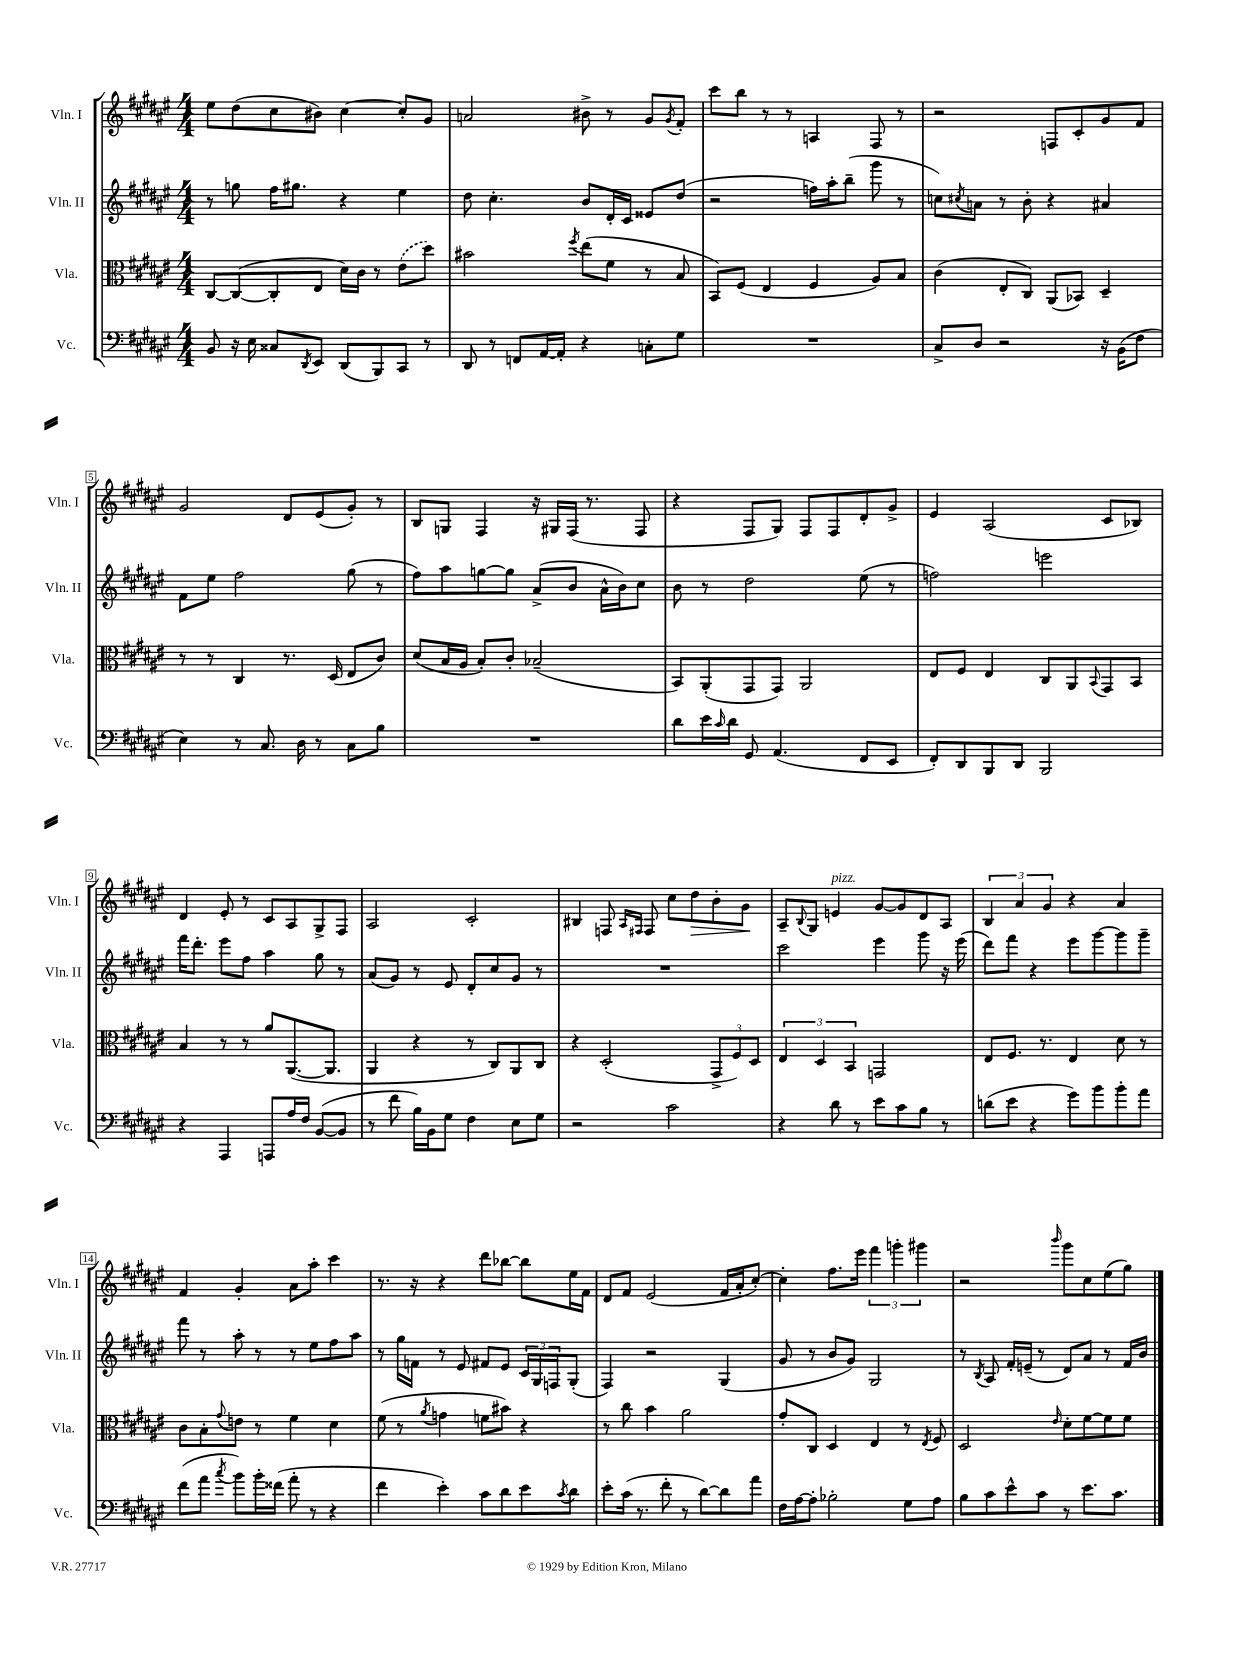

**kern	**kern	**kern	**kern
*staff4	*staff3	*staff2	*staff1
*clefF4	*clefC3	*clefG2	*clefG2
*k[f#c#g#d#a#e#]	*k[f#c#g#d#a#e#]	*k[f#c#g#d#a#e#]	*k[f#c#g#d#a#e#]
*M4/4	*M4/4	*M4/4	*M4/4
8BB/	[8C#/L	8r	8ee#\L
16r	(8C#/_	8gg\	(8dd#\
16E#\	.	.	.
8C##/L	8C#'/]	16ff#\LK	8cc#\
.	.	8.gg#\J	.
8qDD#/	.	.	.
8EE#/J	8E#/J	.	8b#\J)
(8DD#/L	16d#\LL)	4r	[4cc#\
.	16c#\JJ	.	.
8BBB/)	8r	.	.
8CC#/J	(8e#\L	4ee#\	8cc#'/]L
8r	8dd#\J)	.	8g#/J
=	=	=	=
8DD#/	2b#\	8dd#\	2a/
8r	.	4.cc#'\	.
8FF/L	.	.	.
[16AA#/L	.	.	.
16AA#'/]JJ	.	.	.
.	8qff#/	.	.
4r	(8ee#\L	8b/L	8b#^\
.	8f#\J	16d#'/L	8r
.	.	16c#/JJ	.
8C'\L	8r	8e##/L	8g#/L
.	.	.	8qg#/
8G#\J	8B/	(8dd#/J	8f#'/J
=	=	=	=
1r	8BB/L)	2r	8ccc#\L
.	(8F#/J	.	8bb\J
.	4E#/	.	8r
.	.	.	8r
.	4F#/	16ff\LL)	4A/
.	.	16aa#'\J	.
.	.	(8bb~\J	.
.	8A#/L)	8ggg#\	8F#/
.	8B/J	8r	8r
=	=	=	=
8C#^/L	(4c#\	8cc\L)	2r
.	.	8qcc#/	.
8D#/J	.	8a\J	.
2r	8E#'/L	8r	.
.	8C#/J)	8b'\	.
.	(8AA#/L	4r	8F/L
.	8BB-/J)	.	8c#'/
16r	4D#~/	4a#/	8g#/
(16BB\LK	.	.	.
8F#\J	.	.	8f#/J
=	=	=	=
4E#\)	8r	8f#\L	2g#/
.	8r	8ee#\J	.
8r	4C#/	2ff#\	.
8.C#/	.	.	.
.	8.r	.	8d#/L
16D#\	.	.	.
8r	.	.	(8e#/
.	(16D#/	.	.
8C#\L	8E#/L	(8gg#\	8g#'/J)
8B\J	8c#/J)	8r	8r
=	=	=	=
1r	(8d#/L	8ff#\L)	8B/L
.	16B/L	8aa#\	8G/J
.	16A#/JJ	.	.
.	8B'/L)	[8gg\	4F#/
.	8c#'/J	8gg\]J	.
.	(2B-~/	(8a#^/L	16r
.	.	.	16G#/LL
.	.	8b/J	(16F#/JJ
.	.	.	8.r
.	.	16a#^^\LL	.
.	.	16b\J)	.
.	.	8cc#\J	8F#/
=	=	=	=
8d#\L	8BB/L)	8b\	4r
16e#\L	(8AA#'/	8r	.
16qqc#/	.	.	.
16d#\JJ	.	.	.
8GG#/	8GG#/	2dd#\	8F#/L
(4.AA#/	8GG#/J)	.	8G#/J)
.	2AA#/	.	8F#/L
.	.	.	8F#/
8FF#/L	.	(8ee#\	8d#'/
8EE#/J	.	8r	8g#^/J
=	=	=	=
8FF#'/L)	8E#/L	2ff\)	4e#/
8DD#/	8F#/J	.	.
8BBB/	4E#/	.	(2A#/
8DD#/J	.	.	.
2BBB/	8C#/L	2eee\	.
.	8AA#/	.	.
.	8qqBB/	.	.
.	8GG#/	.	8c#/L
.	8BB/J	.	8B-/J)
=	=	=	=
4r	4B/	16fff#\LK	4d#/
.	.	8.ddd#'\J	.
4AAA#/	8r	8eee#\L	8e#'/
.	8r	8ff#\J	8r
8AAA/L	8a#/L	4aa#\	8c#/L
16A#/L	([8.AA#/	.	8A#/
16F#/JJ	.	.	.
([8BB/L	.	8gg#\	8G#^/
.	8.AA#/]J	.	.
8BB/]J	.	8r	8F#/J
=	=	=	=
8r	4AA#/	(8a#/L	2A#/
8f#\	.	8g#/J)	.
16B\LL)	4r	8r	.
16BB\J	.	.	.
8G#\J	.	8e#/	.
4F#\	8r	8d#'/L	2c#'/
.	8C#/L)	8cc#/	.
8E#\L	8AA#/	8g#/J	.
8G#\J	8C#/J	8r	.
=	=	=	=
2r	4r	1r	4B#/
.	(2D#'/	.	8F/
.	.	.	16qqA#/LL
.	.	.	16qqF#/JJ
.	.	.	8F#/
2c#\	.	.	8cc#\L
.	.	.	8dd#\
.	12GG#^/L	.	8b'\
.	12F#/)	.	.
.	.	.	8g#\J
.	12D#/J	.	.
=	=	=	=
4r	6E#/	2ccc#\	8A#~/L
.	.	.	8qqB/
.	.	.	8G#/J
.	6D#/	.	.
8d#\	.	.	4e/
.	6BB/	.	.
8r	.	.	.
8e#\L	2GG/	4eee#\	[8g#/L
8c#\	.	.	8g#/]
8B\J	.	8ggg#\	8d#/
8r	.	16r	8A#/J
.	.	(16eee#\	.
=	=	=	=
(8d\L	8E#/L	8ddd#\L)	6B/
8e#\J	8.F#/J	8fff#\J	.
.	.	.	6a#/
4r	.	4r	.
.	8.r	.	.
.	.	.	6g#/
8g#\L)	4E#/	8eee#\L	4r
8b\	.	[8ggg#\	.
8b'\	8d#\	8ggg#\]	4a#/
8a#\J	8r	8ggg#~\J	.
=	=	=	=
(8f#\L	8c#\L	8fff#\	4f#/
8a#\J	8B'\	8r	.
8qcc#/	8qqg#/	.	.
8b\L)	8e\J	8aa#'\	4g#'/
16b'\L	8r	8r	.
(16f##\JJ	.	.	.
8a#'\	4f#\	8r	8a#\L
8r	.	8ee#\L	8aa#'\J
4r	4d#\	8ff#\	4ccc#\
.	.	8aa#\J	.
=	=	=	=
4f#\	(8f#\	8r	8.r
.	8r	16gg#\LL	.
.	.	16f\JJ	16r
.	8qa#/	.	.
4e#'\)	4g\	8r	4r
.	.	8e#/	.
8c#\L	8f\L	8f#/L	8ddd#\L
8d#\	8b#\J)	8e#/J	[8bb-\J
8e#\	4r	24c#/LL	8bb-\]L
.	.	24G#/	.
.	.	24F/J	.
8qc#/	.	.	.
8d#\J	.	(8G#'/J	16ee#\L
.	.	.	16f#\JJ
=	=	=	=
8e#'\L	8r	4F#/)	8d#/L
(16c#\Jk	8cc#\	.	8f#/J
8.r	.	.	.
.	4b\	2r	(2e#/
8f#'\	.	.	.
8r	2a#\	.	.
[8d#\L)	.	.	.
8d#\]	.	(4G#/	16f#/LL
.	.	.	16a#'/J
8a#\J	.	.	[8cc#'/J)
=	=	=	=
16F#\LL	8g#'/L	8g#/	4cc#'\]
[16A#\J	.	.	.
8A#'\]J	8C#/J	8r	.
2B-'\	4D#/	8b/L	8.ff#\L
.	.	8g#/J)	.
.	.	.	16eee#\Jk
.	4E#/	2G#/	6fff#\
.	.	.	6ggg'\
8G#\L	8r	.	.
.	.	.	6ggg#\
.	8qE#/	.	.
8A#\J	8F#/	.	.
=	=	=	=
8B\L	2D#/	8r	2r
.	.	8qB/	.
8c#\	.	8A#/	.
8e#^^\	.	16f#'/LL	.
.	.	(16e~/JJ	.
8c#\J	.	8r	.
.	16qqe#/	.	16qqbbb/
8r	8d#'\L	8d#/L)	8ggg#\L
8.e#\L	[8f#\	8a#/J	8cc#\
.	8f#\]	8r	(8ee#\
8.c#\J	.	.	.
.	8f#\J	16f#/LL	8gg#\J)
.	.	16b/JJ	.
==	==	==	==
*-	*-	*-	*-
